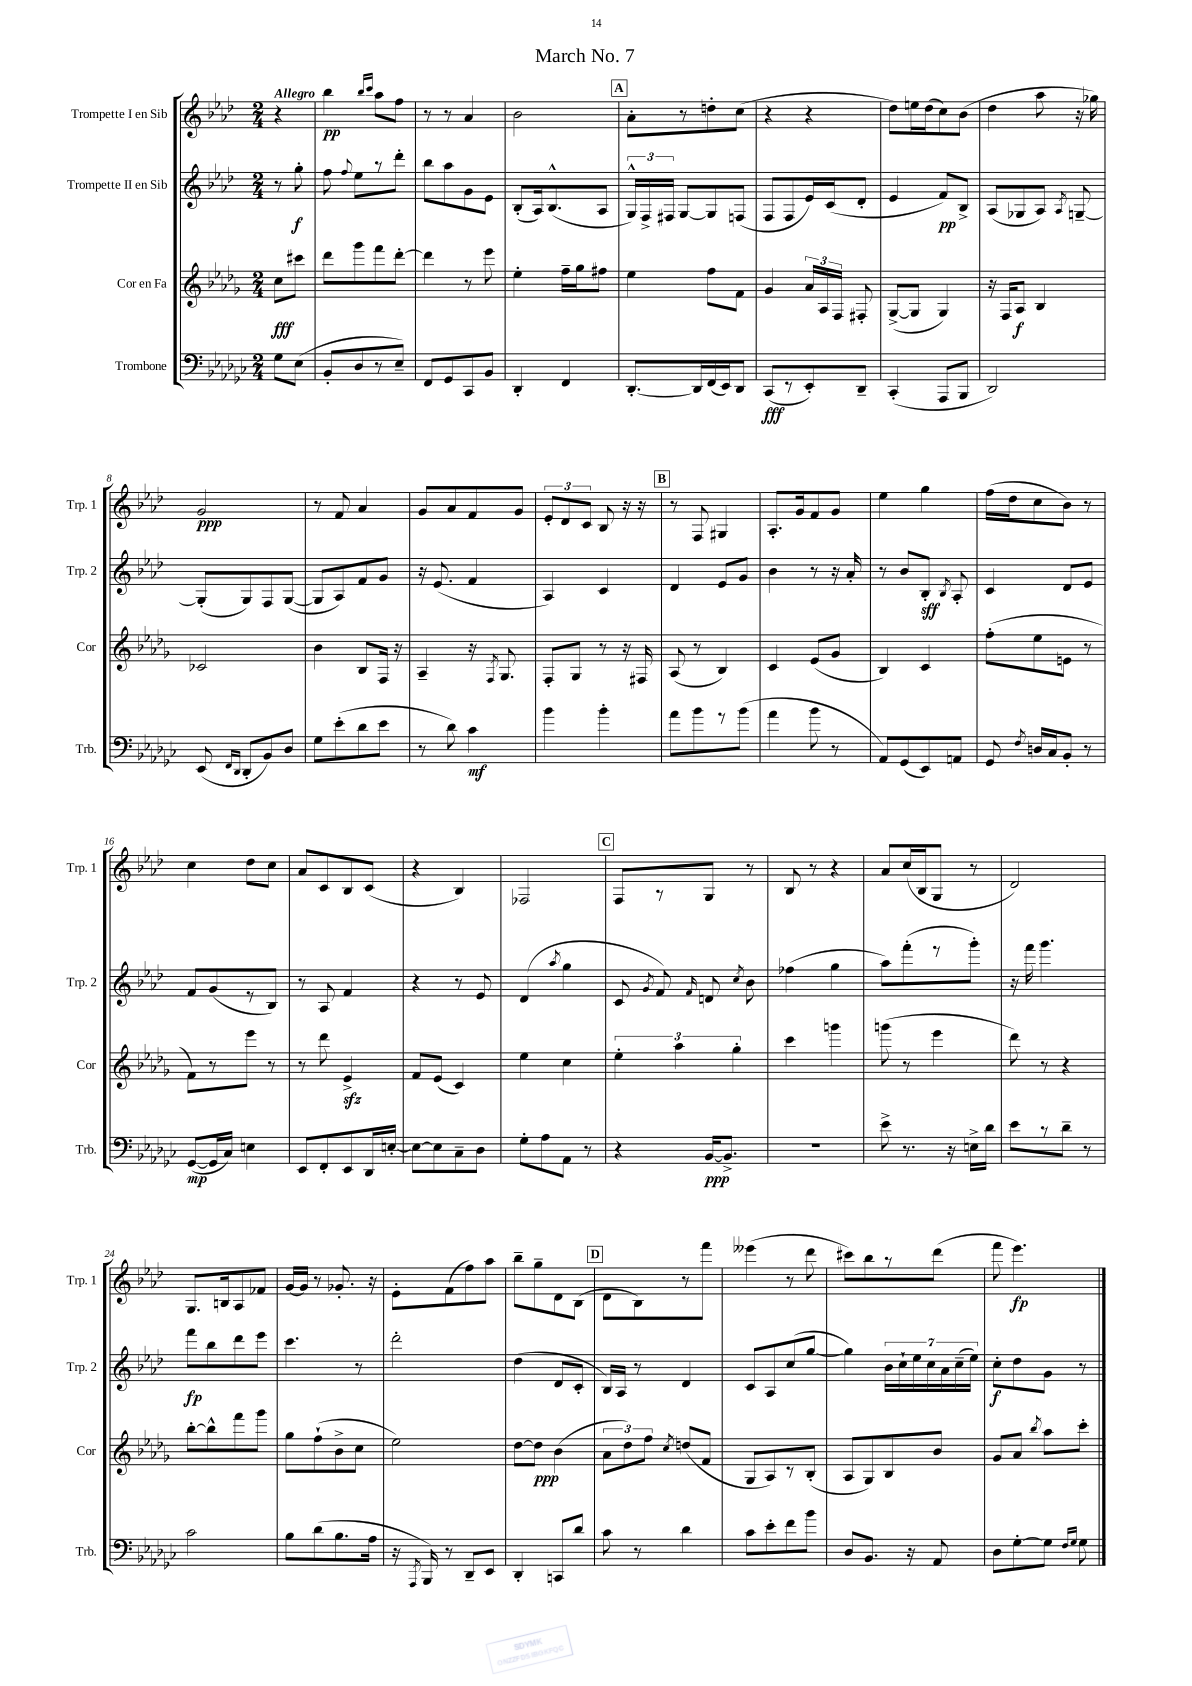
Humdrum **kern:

**kern	**kern	**kern	**kern
*staff4	*staff3	*staff2	*staff1
*clefF4	*clefG2	*clefG2	*clefG2
*k[b-e-a-d-g-c-]	*k[b-e-a-d-g-]	*k[b-e-a-d-]	*k[b-e-a-d-]
*M2/4	*M2/4	*M2/4	*M2/4
8G-\L	8cc\L	8r	4r
(8E-\J	8ccc#\J	8gg'\	.
=	=	=	=
8BB-'/L	8ddd-\L	8ff\	4bb-\
.	.	8qqff/	.
8D-/	8ggg-\	8ee-\L	.
.	.	.	16qqbb-/LL
.	.	.	16qqccc/JJ
8r	8fff\	8r	8aa-\L
8E-~/J)	[8ddd-'\J	8ddd-'\J	8ff\J
=	=	=	=
8FF/L	4ddd-\]	8bb-\L	8r
8GG-/	.	8aa-\	8r
8CC-/	8r	8g\	4a-/
8BB-/J	8eee-\	8e-\J	.
=	=	=	=
4DD-'/	4ee-'\	(8B-'/L	2b-\
.	.	16A-/k)	.
.	.	(8.B-^^/	.
4FF/	16ff~\LL	.	.
.	16gg-\J	.	.
.	8ff#\J	8A-/J	.
=	=	=	=
[8.DD-'/L	4ee-\	24G^^/LL)	8a-'\L
.	.	24F^/	.
.	.	24F#/JJ	.
.	.	[8G/L	8r
16DD-/]L	.	.	.
(16FF/	8ff\L	8G/]	8dd'\
16EE-/J)	.	.	.
8DD-/J	8f\J	(8F/J	(8cc\J
=	=	=	=
(8CC-/L	4g-/	8F/L	4r
8r	.	8F/	.
8EE-'/)	24a-/LL	16e-/L)	4r
.	24A-/	.	.
.	.	(16c/J	.
.	24F/JJ	.	.
8DD-~/J	8F#'/	8d-'/J	.
=	=	=	=
(4CC-'/	([8G-^/L	4e-/	8dd-\L)
.	8G-/]J	.	16ee\L
.	.	.	(16dd-\J
8AAA-/L	4G-/)	8f/L)	8cc\)
8BBB-/J	.	8B-^/J	(8b-\J
=	=	=	=
2DD-/)	16r	(8A-/L	4dd-\
.	16F/LK	.	.
.	8A-/J	8G-/	.
.	4B-/	8A-/J)	8aa-\
.	.	8qA-/	.
.	.	[8G~/	16r
.	.	.	16gg-\)
=	=	=	=
(8EE-/	2c-/	(8G'/]L	2g/
16qqFF/LL	.	.	.
16qqDD-/JJ	.	.	.
8DD-'/L	.	8G/)	.
8BB-/)	.	8F/	.
8D-/J	.	([8G/J	.
=	=	=	=
8G-\L	4b-\	8G/]L	8r
(8e-'\	.	8A-/)	8f/
8d-\	8B-/L	8f/	4a-/
8e-\J	16F/Jk	8g/J	.
.	16r	.	.
=	=	=	=
8r	4A-~/	16r	8g/L
.	.	(8.e-/	.
8d-\)	.	.	8a-/
4c-\	16r	4f/	8f/
.	8qF/	.	.
.	8.G-/	.	.
.	.	.	8g/J
=	=	=	=
4b-\	8F'/L	4A-/)	12e-'/L
.	.	.	12d-/
.	8G-/J	.	.
.	.	.	12c/J
4b-'\	8r	4c/	8B-/
.	16r	.	16r
.	16F#/	.	16r
=	=	=	=
8a-\L	(8A-/	4d-/	8r
8b-\	8r	.	8F/
8r	4B-/)	8e-/L	4G#/
(8b-\J	.	8g/J	.
=	=	=	=
4a-\	4c/	4b-\	8.A-'/L
.	.	.	16g/k
8b-\	(8e-/L	8r	8f/
8r	8g-/J	16r	8g/J
.	.	16a-'/	.
=	=	=	=
8AA-/L)	4B-/)	8r	4ee-\
(8GG-/	.	8b-/L	.
8EE-/)	4c/	8B-'/J	4gg\
.	.	8qB-/	.
8AA/J	.	8A-'/	.
=	=	=	=
8GG-/	(8ff'\L	4c/	(16ff\LL
.	.	.	16dd-\J
8qF/	.	.	.
16D/LL	8ee-\	.	8cc\
16C-/J	.	.	.
8BB-'/J	8e\J	8d-/L	8b-\J)
8r	8r	8e-/J	8r
=	=	=	=
([8GG-/L	8f\L)	8f/L	4cc\
16GG-/]L	8r	(8g/	.
16C-/JJ)	.	.	.
4E\	8eee-\J	8r	8dd-\L
.	8r	8B-/J)	8cc\J
=	=	=	=
8EE-/L	8r	8r	8a-/L
8FF'/	8ddd-\	8A-/	8c/
8EE-/	4e-^/	4f/	8B-/
16DD-/L	.	.	(8c/J
[16E'/JJ	.	.	.
=	=	=	=
8E\_L	8f/L	4r	4r
8E\]	(8e-/J	.	.
8C-~\	4c/)	8r	4B-/)
8D-\J	.	8e-/	.
=	=	=	=
8G-'\L	4ee-\	(4d-/	2F-/
8A-\	.	.	.
.	.	8qaa-/	.
8AA-\J	4cc\	4gg\	.
8r	.	.	.
=	=	=	=
4r	6ee-'\	8c/	8F/L
.	.	8qg/	.
.	.	8f/)	8r
.	6aa-\	.	.
.	.	16qqf/	.
[16BB-/LK	.	8d/	8G/J
8.BB-^/]J	.	.	.
.	6gg-'\	.	.
.	.	8qcc/	.
.	.	8b-\	8r
=	=	=	=
2r	4ccc\	(4ff-\	8B-/
.	.	.	8r
.	4ggg\	4gg\	4r
=	=	=	=
8e-^\	(8ggg\	8aa-\L)	8a-/L
8.r	8r	(8fff'\	(16cc/L
.	.	.	16B-/J
.	4eee-\	8r	8G/J
16r	.	.	.
16E^\LL	.	8ggg'\J)	8r
16d-\JJ	.	.	.
=	=	=	=
8e-\L	8ddd-\)	16r	2d-/)
.	.	16fff\	.
8r	8r	4.ggg\	.
8d-~\J	4r	.	.
8r	.	.	.
=	=	=	=
2c-\	[8bb-'\L	8fff\L	8.G/L
.	8bb-^^\]	8bb-\	.
.	.	.	16B/k
.	8fff\	8ddd-\	8A-/
.	8ggg-\J	8eee-\J	8f-/J
=	=	=	=
8B-\L	8gg-\L	4.ccc\	[16g/LL
.	.	.	16g/]JJ
(8d-\	(8ff`\	.	8r
8.B-\	8b-^\	.	8.g-'/
.	8cc\J	8r	.
16A-\Jk	.	.	16r
=	=	=	=
16r	2ee-\)	2ddd-'\	8e-'\L
8qAAA-/	.	.	.
16BBB-/)	.	.	.
8r	.	.	(8f\
8DD-~/L	.	.	8ff\)
8EE-/J	.	.	8aa-\J
=	=	=	=
4DD-'/	[8dd-\L	(4dd-\	8bb-~\L
.	8dd-\]J	.	8gg~\
8CC/L	(4b-\	8d-/L	8d-\
8d-/J	.	8c'/J	(8B-\J
=	=	=	=
8c-\	12a-\L	16B-/LL)	8d-\L
.	.	16A-/JJ	.
.	12dd-\)	.	.
8r	.	8r	8B-\)
.	12ff\J	.	.
.	8qcc/	.	.
4d-\	(8dd/L	4d-/	8r
.	8f/J	.	8fff\J
=	=	=	=
8c-\L	8G-/L	8c/L	(4eee--\
8e-'\	8A-/)	8A-/	.
8f\	8r	(8cc/	8r
8b-\J	(8B-'/J	[8gg/J	8ddd-\
=	=	=	=
8D-/L	8A-/L	4gg\])	8ccc#\L)
8.BB-/J	8G-/)	.	8bb-\
.	8B-/	28b-\LL	8r
.	.	28cc`\	.
16r	.	.	.
.	.	28ee-\	.
.	.	28cc\	.
8AA-/	8b-/J	.	(8ddd-\J
.	.	28a-\	.
.	.	(28cc~\	.
.	.	28ee-\JJ)	.
=	=	=	=
8D-\L	8g-/L	8cc'\L	8fff\
[8G-'\	8a-/J	8dd-\	4.eee-\)
.	8qbb-/	.	.
8G-\]J	8aa-\L	8g\J	.
16qqF/LL	.	.	.
16qqG-/JJ	.	.	.
8G-\	8ccc'\J	8r	.
==	==	==	==
*-	*-	*-	*-
